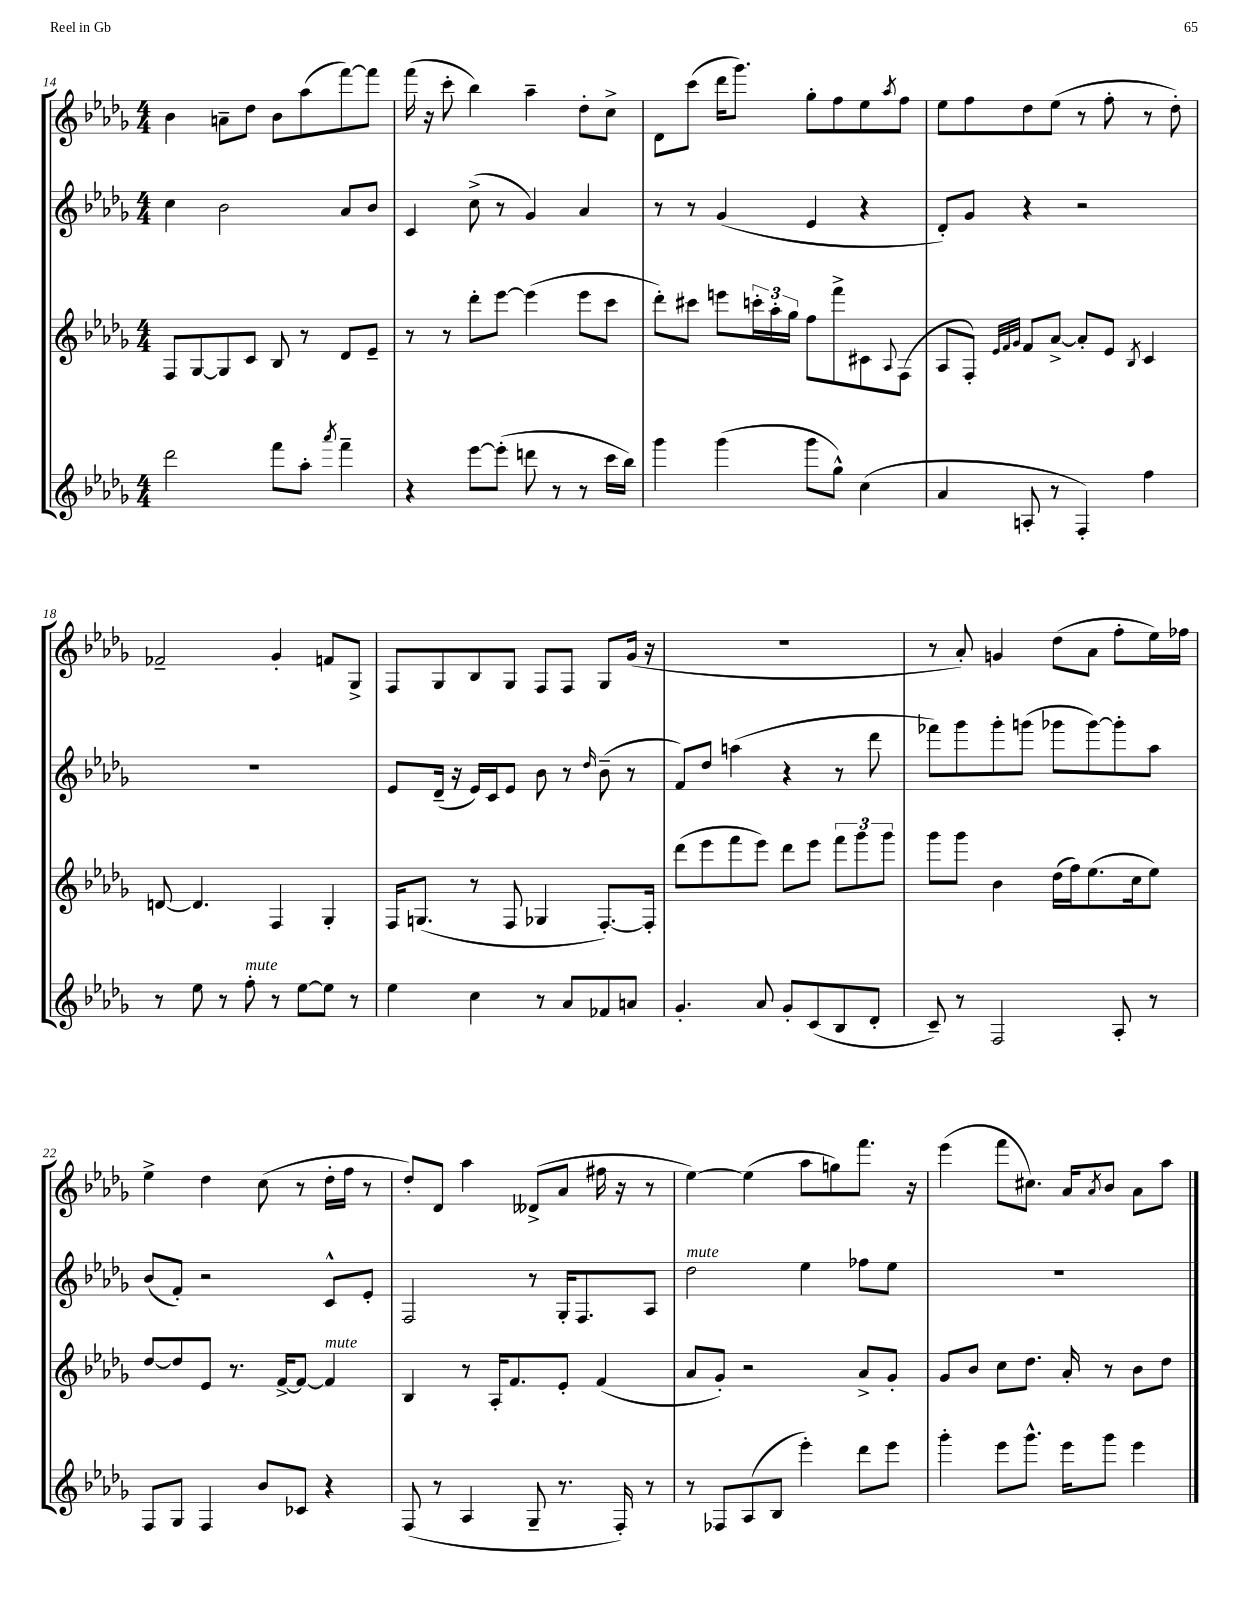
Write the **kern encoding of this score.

**kern	**kern	**kern	**kern
*staff4	*staff3	*staff2	*staff1
*clefG2	*clefG2	*clefG2	*clefG2
*k[b-e-a-d-g-]	*k[b-e-a-d-g-]	*k[b-e-a-d-g-]	*k[b-e-a-d-g-]
*M4/4	*M4/4	*M4/4	*M4/4
2ddd-\	8F/L	4cc\	4b-\
.	[8G-/	.	.
.	8G-/]	2b-\	8a~\L
.	8c/J	.	8dd-\J
8fff\L	8B-/	.	8b-\L
8aa-'\J	8r	.	(8aa-\
8qaaa-/	.	.	.
4fff~\	8d-/L	8a-/L	[8fff\)
.	8e-~/J	8b-/J	8fff\]J
=	=	=	=
4r	8r	4c/	(16fff\
.	.	.	16r
.	8r	.	8ccc'\
[8eee-\L	8ddd-'\L	(8cc^\	4bb-\)
(8eee-'\]J	[8eee-\J	8r	.
8ddd\	(4eee-\]	4g-/)	4aa-~\
8r	.	.	.
8r	8eee-\L	4a-/	8dd-'\L
16ccc\LL	8ccc\J	.	8cc^\J
16bb-\JJ)	.	.	.
=	=	=	=
4ggg-\	8ddd-'\L)	8r	8d-\L
.	8ccc#\J	8r	(8ccc\J
(4ggg-\	8eee\L	(4g-/	16ddd-\LK
.	.	.	8.ggg-\J)
.	24ccc'\L	.	.
.	24aa-'\	.	.
.	24gg-\JJ	.	.
8ggg-\L	8ff\L	4e-/	8gg-'\L
8gg-^^\J)	8fff^\	.	8ff\
(4cc\	8c#\	4r	8ee-\
.	8qqA-/	.	8qaa-/
.	(8F\J	.	8ff\J
=	=	=	=
4a-/	8A-/L	8d-'/L)	8ee-\L
.	8F'/J)	8g-/J	8ff\
.	32qqe-/LLL	.	.
.	32qqf/	.	.
.	32qqg-/JJJ	.	.
8A'/	8f/L	4r	8dd-\
8r	[8a-^/J	.	(8ee-\J
4F'/)	8a-'/]L	2r	8r
.	8e-/J	.	8ff'\
.	8qB-/	.	.
4ff\	4c/	.	8r
.	.	.	8dd-'\)
=	=	=	=
8r	[8d/	1r	2f-~/
8ee-\	4.d/]	.	.
8r	.	.	.
8ff'\	.	.	.
8r	4F/	.	4g-'/
[8ee-\L	.	.	.
8ee-\]J	4G-'/	.	8f/L
8r	.	.	8G-^/J
=	=	=	=
4ee-\	16F/LK	8e-/L	8F/L
.	(8.G/J	.	.
.	.	(16d-~/Jk	8G-/
.	.	16r	.
4cc\	8r	16e-/LL)	8B-/
.	.	16c/J	.
.	8F/	8e-/J	8G-/J
8r	4G-/	8b-\	8F/L
8a-/L	.	8r	8F/J
.	.	16qqdd-/	.
8f-/	[8.F'/L)	(8b-~\	8G-/L
8a/J	.	8r	(16g-/Jk
.	16F'/]Jk	.	16r
=	=	=	=
4.g-'/	(8ddd-\L	8f/L)	1r
.	8eee-\	8dd-/J	.
.	8fff\	(4aa\	.
8a-/	8eee-\J)	.	.
8g-'/L	8ddd-\L	4r	.
(8c/	8eee-\J	.	.
8B-/	12fff\L	8r	.
.	12ggg-\	.	.
8d-'/J	.	8ddd-\	.
.	12ggg-\J	.	.
=	=	=	=
8c~/)	8ggg-\L	8fff-\L)	8r
8r	8ggg-\J	8ggg-\	8a-'/)
2F/	4b-\	8ggg-'\	4g/
.	.	(8ggg\J	.
.	(16dd-\LL	8ggg-\L	(8dd-\L
.	16ff\J)	.	.
.	(8.ee-\	[8ggg-\)	8a-\J
8A-'/	.	8ggg-'\]	8ff'\L
.	16cc\k	.	.
8r	8ee-\J)	8aa-\J	16ee-\L)
.	.	.	16ff-\JJ
=	=	=	=
8F/L	[8dd-/L	(8b-/L	4ee-^\
8G-/J	8dd-/]	8f'/J)	.
4F/	8e-/J	2r	4dd-\
.	8.r	.	.
8b-/L	.	.	(8cc\
.	[16f^/LK	.	.
8c-/J	8f/_J	.	8r
4r	4f/]	8c^^/L	16dd-'\LL
.	.	.	16ff\JJ
.	.	8e-'/J	8r
=	=	=	=
(8F/	4B-/	2F/	8dd-'/L)
8r	.	.	8d-/J
4A-/	8r	.	4aa-\
.	16A-'/LK	.	.
.	8.f/	.	.
8G-~/	.	8r	(8d--^/L
8.r	8e-'/J	16G-'/LK	8a-/J
.	.	8.F/	.
.	(4f/	.	16ff#\
16F'/)	.	.	16r
8r	.	8A-/J	8r
=	=	=	=
8r	8a-/L	2dd-\	[4ee-\)
8F-/L	8g-'/J)	.	.
(8A-/	2r	.	(4ee-\]
8B-/J	.	.	.
4eee-'\)	.	4ee-\	8aa-\L
.	.	.	8gg\)
8ddd-\L	8a-^/L	8ff-\L	8.fff\J
8eee-\J	8g-'/J	8ee-\J	.
.	.	.	16r
=	=	=	=
4ggg-'\	8g-/L	1r	(4eee-\
.	8b-/J	.	.
8eee-\L	8cc\L	.	8fff\L
8.ggg-^^\J	8.dd-\J	.	8.cc#\J)
16eee-\LK	16a-'/	.	16a-/LK
.	.	.	8qa-/
8ggg-\J	8r	.	8b-/J
4eee-\	8b-\L	.	8a-\L
.	8dd-\J	.	8aa-\J
==	==	==	==
*-	*-	*-	*-
